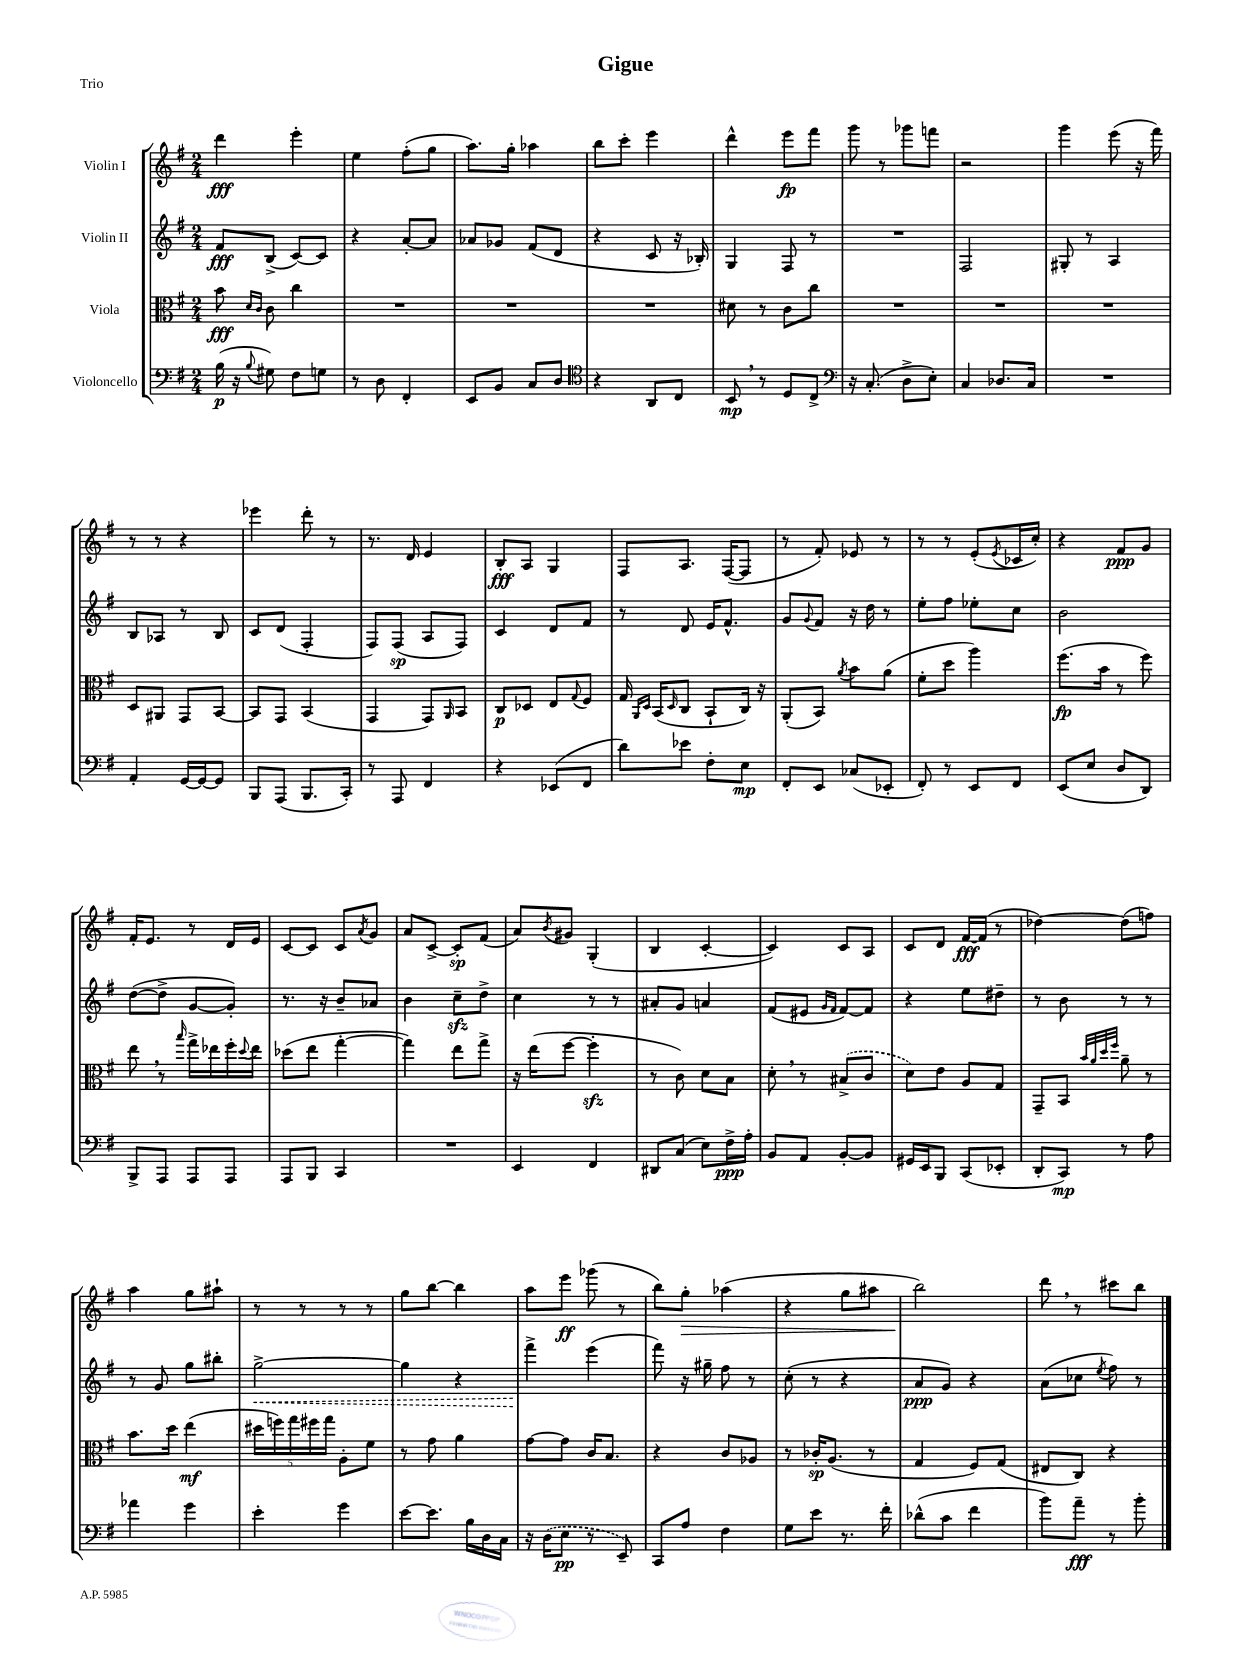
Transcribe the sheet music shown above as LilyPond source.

\header { title = "Gigue" piece = "Trio" }
<<
\new StaffGroup <<
\new Staff = "s0" \with { instrumentName = "Violin I" } {
    \clef treble \key g \major \numericTimeSignature \time 2/4
    d'''4\fff e'''4-. |
    e''4 fis''8-.( g''8 |
    a''8.) g''16-. aes''4 |
    b''8 c'''8-. e'''4 |
    d'''4-^ e'''8\fp fis'''8 |
    g'''8 r8 ges'''8 f'''8 |
    r2 |
    g'''4 e'''8( r16 fis'''16) |
    r8 r8 r4 |
    ees'''4 d'''8-. r8 |
    r8. d'16 e'4 |
    b8-.\fff a8 g4 |
    fis8 a8. fis16~( fis8 |
    r8 fis'8-.) ees'8 r8 |
    r8 r8 e'8-.( \acciaccatura { e'8 } ces'16 c''16-.) |
    r4 fis'8\ppp g'8 |
    fis'16-. e'8. r8 d'16 e'16 |
    c'8~ c'8 c'8 \acciaccatura { a'8 } g'8 |
    a'8 c'8~-> c'8-.\sp fis'8( |
    a'8) \acciaccatura { b'8 } gis'8 g4-.( |
    b4 c'4~-. |
    c'4) c'8 a8 |
    c'8 d'8 fis'16~\fff fis'16( r8 |
    des''4~) des''8( f''8) |
    a''4 g''8 ais''8-! |
    r8 r8 r8 r8 |
    g''8 b''8~ b''4 |
    a''8 e'''8\ff ges'''8( r8 |
    b''8) g''8-.\> aes''4( |
    r4 g''8 ais''8 |
    b''2\!) |
    d'''8 \breathe r8 cis'''8 b''8 \bar "|." |
}
\new Staff = "s1" \with { instrumentName = "Violin II" } {
    \clef treble \key g \major \numericTimeSignature \time 2/4
    fis'8\fff b8->( c'8~) c'8 |
    r4 a'8~-. a'8 |
    aes'8 ges'8 fis'8( d'8 |
    r4 c'8 r16 bes16-.) |
    g4 fis8 r8 |
    R2 |
    fis2 |
    gis8-. r8 a4 |
    b8 aes8 r8 b8 |
    c'8 d'8( fis4-. |
    fis8) fis8\sp( a8 fis8) |
    c'4 d'8 fis'8 |
    r8 d'8 e'16 fis'8.-^ |
    g'8 \appoggiatura { g'8 } fis'8 r16 d''16 r8 |
    e''8-. fis''8 ees''8-. c''8 |
    b'2 |
    d''8~( d''8-> g'8~ g'8-.) |
    r8. r16 b'8-- aes'8 |
    b'4 c''8--\sfz d''8-> |
    c''4 r8 r8 |
    ais'8-. g'8 a'4 |
    fis'8( eis'8 \grace { g'16 fis'16 } fis'8~) fis'8 |
    r4 e''8 dis''8-- |
    r8 b'8 r8 r8 |
    r8 g'8 g''8 bis''8-. |
    \once \override Hairpin.style = #'dashed-line g''2~->\< |
    g''4 r4 |
    fis'''4->\! e'''4( |
    fis'''8) r16 gis''16-- fis''8 r8 |
    c''8-.( r8 r4 |
    a'8\ppp g'8) r4 |
    a'8( ces''8 \acciaccatura { e''8 } fis''8) r8 \bar "|." |
}
\new Staff = "s2" \with { instrumentName = "Viola" } {
    \clef alto \key g \major \numericTimeSignature \time 2/4
    b'8\fff \grace { d'16 c'16 } c'8 c''4 |
    R2 |
    R2 |
    R2 |
    dis'8 r8 c'8 c''8 |
    R2 |
    R2 |
    R2 |
    d8 ais,8 g,8 b,8~ |
    b,8 g,8 b,4( |
    g,4 g,8) \grace { a,16 } b,8 |
    c8\p des8 e8 \appoggiatura { g8 } fis8 |
    g16 \grace { a,16 d16 } b,16( \grace { d16 } c8 b,8-! c16) r16 |
    a,8-.( b,8) \acciaccatura { a'8 } b'8 a'8( |
    fis'8-. d''8 a''4) |
    fis''8.\fp( b'16 r8 fis''8) |
    e''8 \breathe r8 \grace { b''16 } g''16-> ees''16 fis''16-. \appoggiatura { d''8 } ees''16 |
    des''8( e''8 g''4~-. |
    g''4) e''8 g''8-> |
    r16 e''16( fis''8~ fis''4-.\sfz |
    r8 c'8) d'8 b8 |
    d'8-. \breathe r8 \once \slurDashed bis8->( c'8 |
    d'8) e'8 a8 g8 |
    g,8-- b,8 \grace { b'32 a'32 d''32 fis''32 } a'8-- r8 |
    b'8. d''16 e''4\mf( |
    \tuplet 5/4 { dis''16 f''16) g''16 fis''16 g''16 } a8-. fis'8 |
    r8 g'8 a'4 |
    g'8~ g'8 c'16 b8. |
    r4 c'8 aes8 |
    r8 ces'16-.\sp a8.( r8 |
    g4 fis8) g8( |
    eis8 c8) r4 \bar "|." |
}
\new Staff = "s3" \with { instrumentName = "Violoncello" } {
    \clef bass \key g \major \numericTimeSignature \time 2/4
    b16\p( r16 \appoggiatura { b8 } gis8) fis8 g8 |
    r8 d8 fis,4-. |
    e,8 b,8 c8 d8 |
    \clef tenor r4 a,8 c8 |
    b,8\mp \breathe r8 d8 c8-> |
    \clef bass r16 c8.-.( d8-> e8-.) |
    c4 des8. c16 |
    R2 |
    a,4-. g,16~ g,16~ g,8 |
    b,,8 a,,8( b,,8. c,16-.) |
    r8 a,,8 fis,4 |
    r4 ees,8( fis,8 |
    d'8) ees'8 fis8-. e8\mp |
    fis,8-. e,8 ces8( ees,8-. |
    fis,8-.) r8 e,8 fis,8 |
    e,8( e8 d8 d,8) |
    b,,8-> a,,8 a,,8 a,,8 |
    a,,8 b,,8 c,4 |
    R2 |
    e,4 fis,4 |
    dis,8 c8( e8) fis16->\ppp a16-. |
    b,8 a,8 b,8~-. b,8 |
    gis,16 e,16 b,,8 c,8( ees,8-. |
    d,8-. c,8\mp) r8 a8 |
    aes'4 g'4 |
    e'4-. g'4 |
    e'8~ e'8. b16 d16 c16 |
    r16 \once \slurDashed d16( e8\pp r8 e,8--) |
    c,8 a8 fis4 |
    g8 e'8 r8. fis'16-. |
    des'8-^( c'8 fis'4 |
    b'8) a'8--\fff r8 b'8-. \bar "|." |
}
>>
>>
\layout { \context { \Score \remove "Bar_number_engraver" } }
